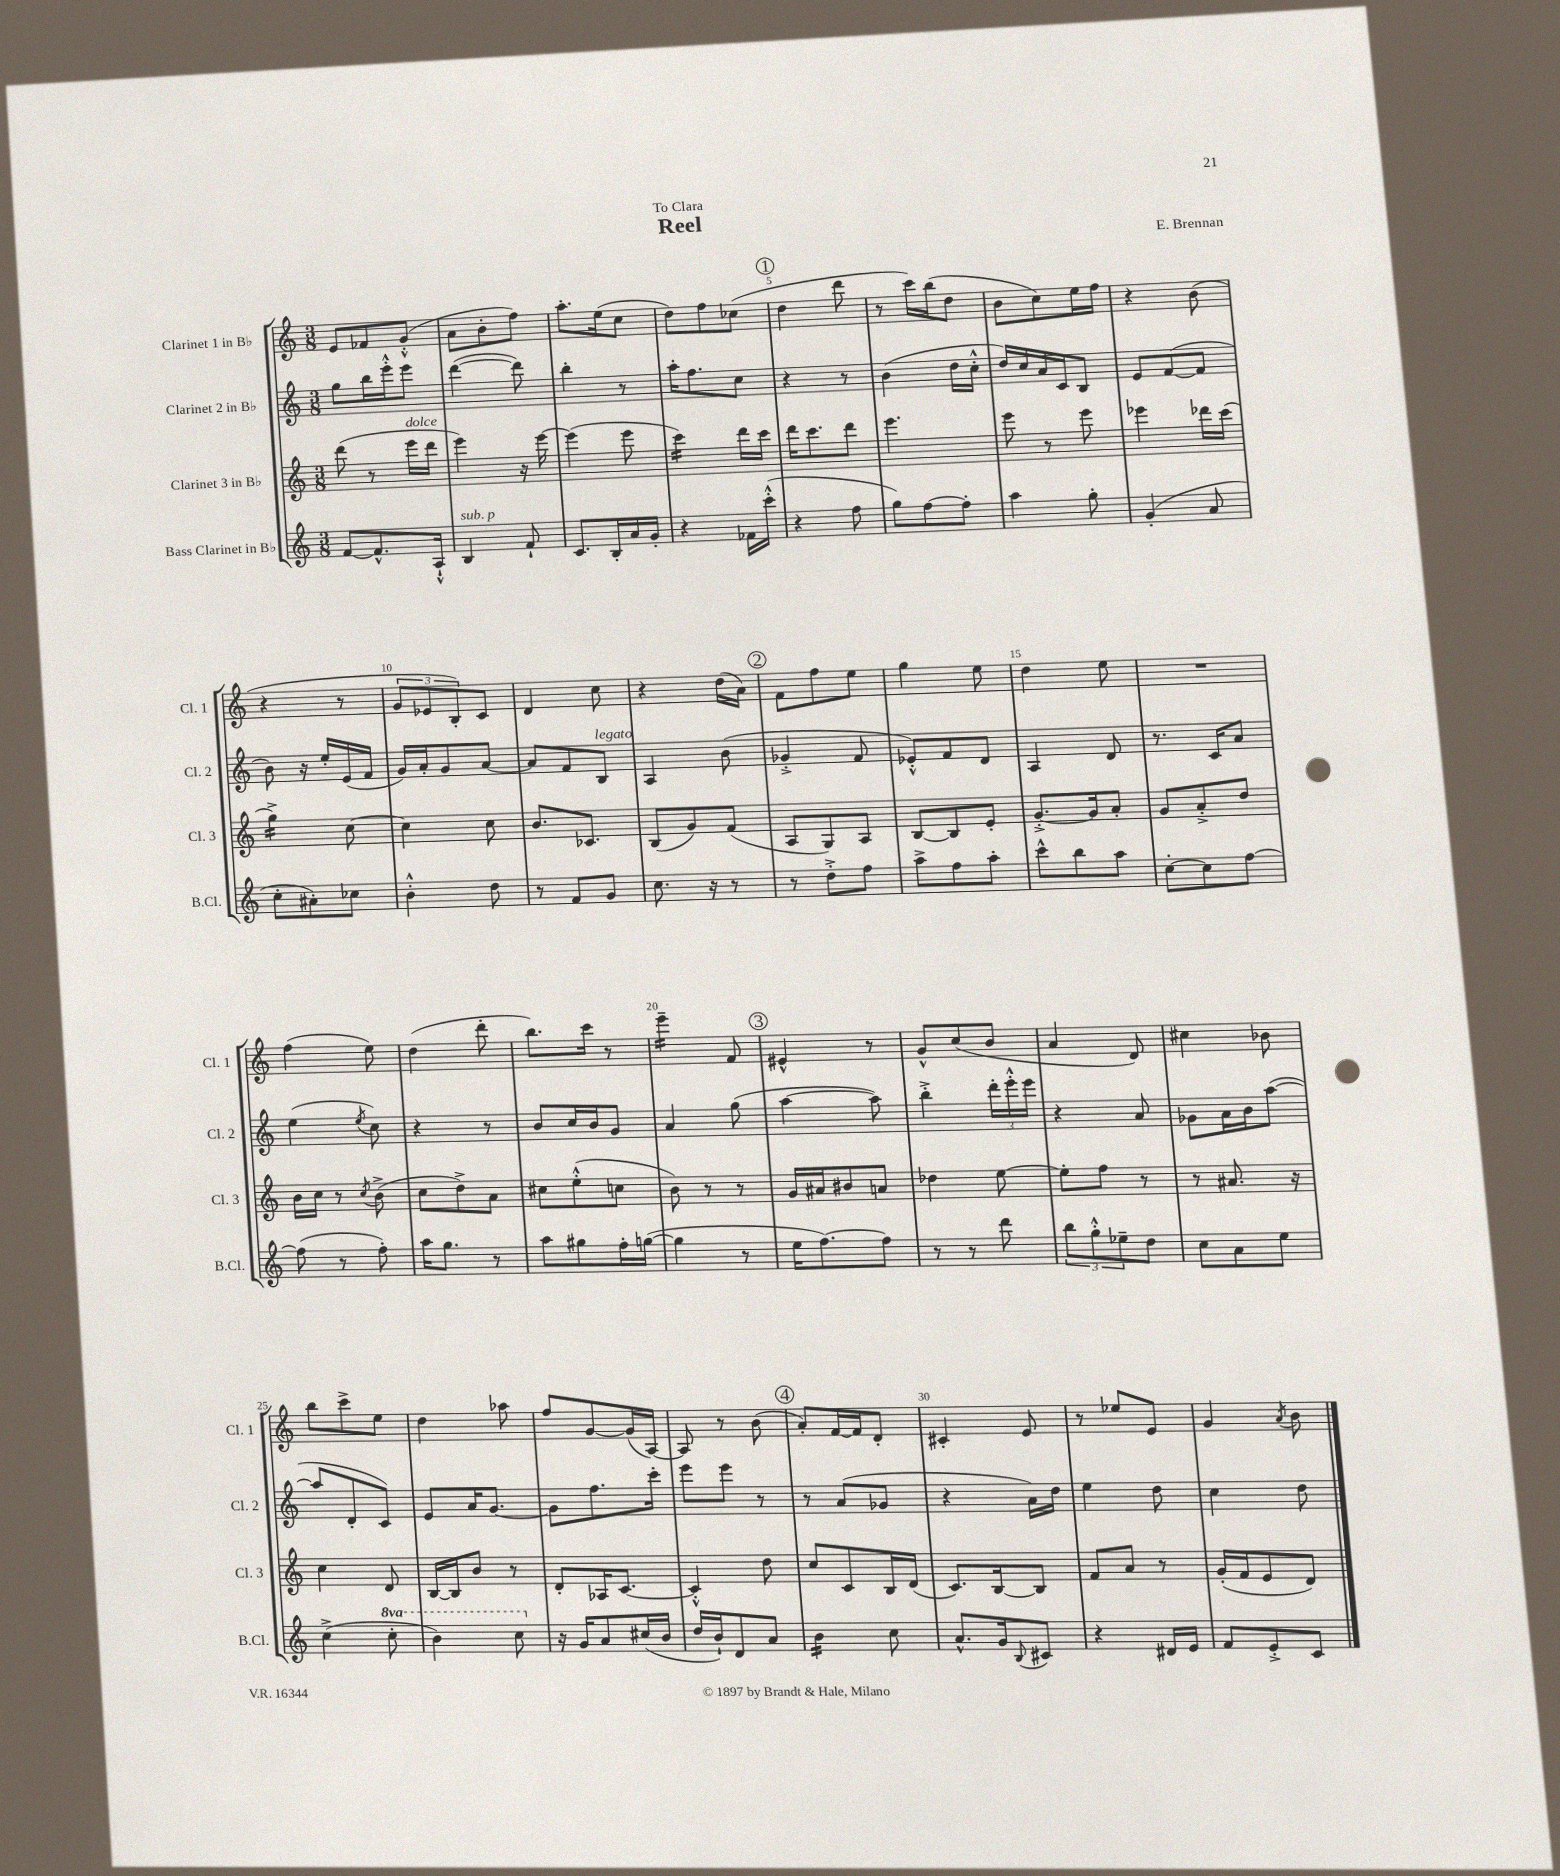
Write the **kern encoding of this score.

**kern	**kern	**kern	**kern
*staff4	*staff3	*staff2	*staff1
*clefG2	*clefG2	*clefG2	*clefG2
*k[]	*k[]	*k[]	*k[]
*M3/8	*M3/8	*M3/8	*M3/8
[8f	(8ddd	8gg	8e
8.f^^]	8r	16bb	8f-
.	.	16eee'^^	.
.	16eee	8eee	(8g'^^
16A`^^	16ddd	.	.
=	=	=	=
4B	4eee)	([4ddd	8a
.	.	.	8b'
8f`	16r	8ddd])	8ff)
.	[16eee	.	.
=	=	=	=
8.c	(4eee]	4bb'	8.aa'
16B'	.	.	(16ee
16a	8eee	8r	8cc
16g'	.	.	.
=	=	=	=
4r	4ccc)	16aa'	8dd)
.	.	8.ff	.
.	.	.	8ff
16f-	16ddd	8cc	(8cc-
(16ccc'^^	16ccc	.	.
=	=	=	=
4r	16ddd	4r	4dd
.	8.ccc	.	.
8ff	8ddd	8r	8ddd
=	=	=	=
8gg)	4.eee	(4b	8r
[8ff	.	.	16ccc)
.	.	.	(16bb
8ff']	.	16dd	8dd
.	.	16cc'^^	.
=	=	=	=
4aa	8eee	16dd)	8b
.	.	16cc	.
.	8r	16a	8cc)
.	.	16c	.
8gg'	8eee	8B	16ee
.	.	.	16ff
=	=	=	=
(4g'	4eee-	8e	4r
.	.	([8f	.
8a	16ddd-	8f]	(8b
.	(16ccc	.	.
=	=	=	=
8cc'	4gg^)	8b)	4r
8a#')	.	16r	.
.	.	16ee'	.
8cc-	[8cc	(16e	8r
.	.	16f	.
=	=	=	=
4b'^^	4cc]	16g)	12g
.	.	16a'	.
.	.	.	12e-
.	.	8g	.
.	.	.	12B')
8dd	8cc	[8a	8c
=	=	=	=
8r	8.b	8a]	4d
8f	.	8f	.
.	8.c-	.	.
8g	.	8B	8cc
=	=	=	=
8.cc	(8B	4A	4r
.	8g)	.	.
16r	.	.	.
8r	(8f	(8b	(16dd
.	.	.	16a)
=	=	=	=
8r	8A	4g-'^	8f
8dd'^	8G)	.	8ff
8ff	8A	8f	8ee
=	=	=	=
8aa^	[8B	8e-'^^)	4gg
8ff	8B]	8f	.
8aa'	8e'	8d	8ee
=	=	=	=
8ccc^^	[8.g'^	4A	4dd
8bb	.	.	.
.	16g]	.	.
8aa	8a'	8d	8ee
=	=	=	=
[8cc'	8g	8.r	4.r
8cc]	8a'^	.	.
.	.	16c	.
[8ff	8dd	8a	.
=	=	=	=
(8ff]	16b	(4ee	(4ff
.	16cc	.	.
8r	8r	.	.
.	8qcc	8qee	.
8ff')	(8b^	8cc)	8ee)
=	=	=	=
16aa	8cc	4r	(4dd
8.gg	.	.	.
.	8dd^)	.	.
8r	8a	8r	8ddd'
=	=	=	=
8aa	8cc#	8b	8.bb)
8gg#	(8ee'^^	16cc	.
.	.	16b	16ccc
16ff'	8cc	8g	8r
([16gg	.	.	.
=	=	=	=
4gg]	8b)	4a	4eee~
.	8r	.	.
8r	8r	(8gg	8f
=	=	=	=
16ee	16g	[4aa	4e#^^
[8.ff)	16a#	.	.
.	8b#	.	.
8ff]	8a	8aa])	8r
=	=	=	=
8r	4dd-	4bb'^	8g^^
8r	.	.	(8cc
8ddd	[8ee	24ddd'	8b
.	.	24eee'^^	.
.	.	24eee	.
=	=	=	=
12bb	8ee']	4r	4a
12gg'^^	.	.	.
.	8ff	.	.
12ee-~	.	.	.
8dd	8r	8a	8d)
=	=	=	=
8cc	8r	8g-	4cc#
8a	8.a#	16a	.
.	.	16b	.
8ee	.	([8aa	8b-
.	16r	.	.
=	=	=	=
(4cc^	4cc	8aa]	8bb
.	.	8d'	8ccc^
8ccc'	8d	8c)	8ee
=	=	=	=
4bb)	[16B	8e	4dd
.	16B]	.	.
.	8b	16a	.
.	.	[8.g	.
8ccc	8r	.	8aa-
=	=	=	=
16r	8d'	8g]	8ff
16g	.	.	.
8a	16A-	8.ff	[8g
.	[8.c	.	.
(16cc#	.	.	(16g]
16b	.	16ccc'	[16A)
=	=	=	=
16dd	4c'^^]	8eee	8A]
16b`)	.	.	.
8d	.	8eee	8r
8a	8dd	8r	(8b
=	=	=	=
4b	8cc	8r	8a')
.	8c	(8a	[16f
.	.	.	16f]
8cc	16B	8g-	8d'
.	(16d	.	.
=	=	=	=
8.a^^	8.c)	4r	4c#'
16g	[16B	.	.
8qqB	.	.	.
8c#	8B]	16a)	8e
.	.	16dd	.
=	=	=	=
4r	8f	4ee	8r
.	8a	.	8ee-
16d#	8r	8dd	8e
16e	.	.	.
=	=	=	=
8f	(16g'	4cc	4g
.	16f	.	.
8e'^	8e	.	.
.	.	.	8qa
8c	8d)	8dd	8b
==	==	==	==
*-	*-	*-	*-
